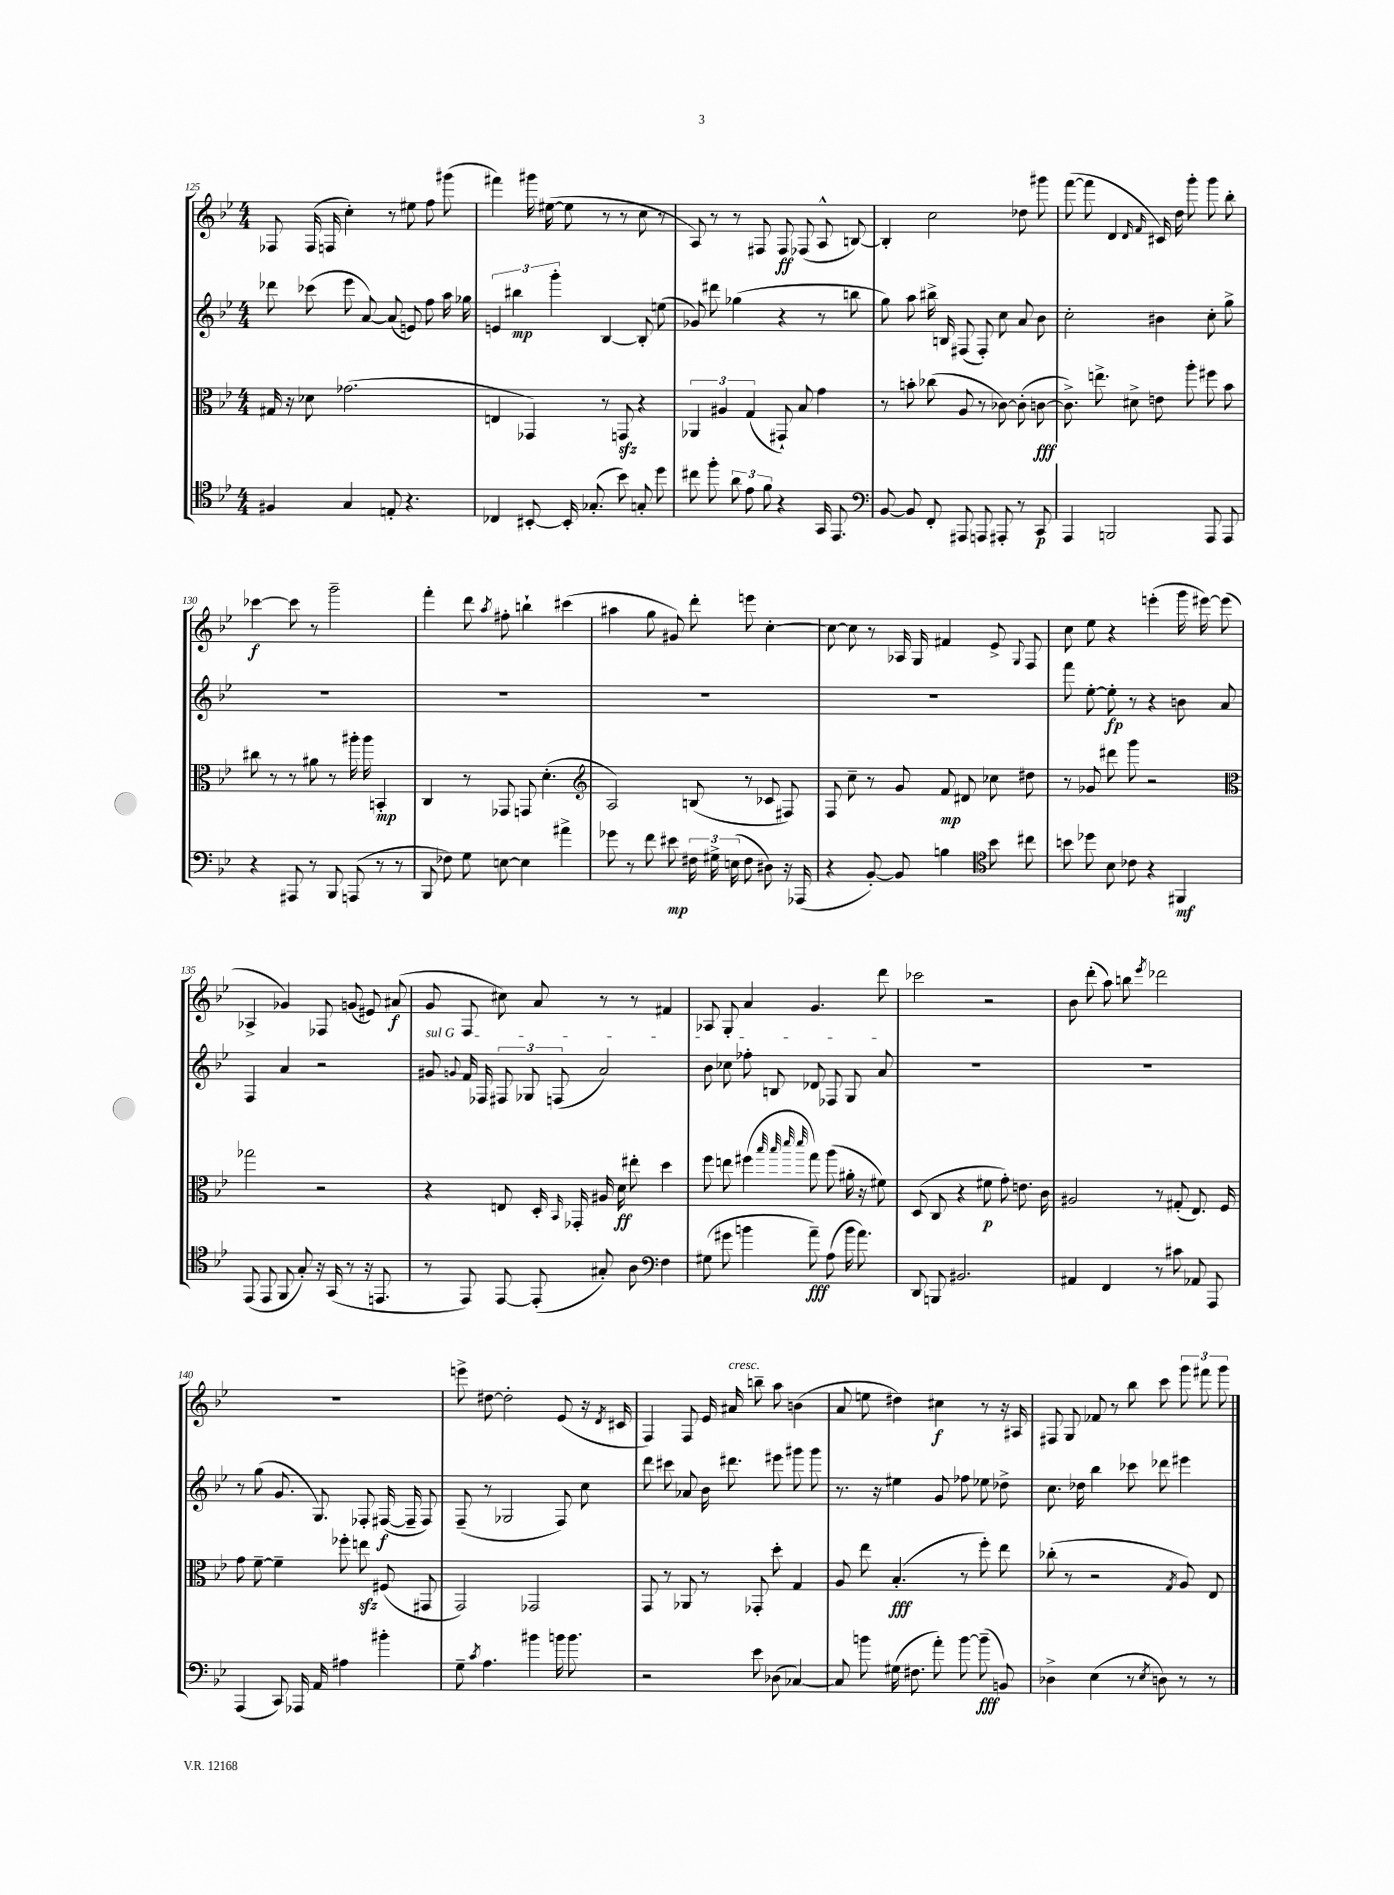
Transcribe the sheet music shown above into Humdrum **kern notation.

**kern	**kern	**kern	**kern
*staff4	*staff3	*staff2	*staff1
*clefC4	*clefC3	*clefG2	*clefG2
*k[b-e-]	*k[b-e-]	*k[b-e-]	*k[b-e-]
*M4/4	*M4/4	*M4/4	*M4/4
4F#/	16G#/	8ddd-\	8F-/
.	16r	.	.
.	8d-\	(8ccc-\	(16F-/
.	.	.	16F/
4G/	(2.g-\	8eee-\	4cc'\)
.	.	[8a/)	.
8E'/	.	(8a/]	8r
4.r	.	8e/)	8ee#\
.	.	8ff\	8ff\
.	.	16aa\	(8ggg#\
.	.	16gg-\	.
=	=	=	=
4C-/	4E/	6e/	4fff#\)
.	.	6bb#\	.
[8BB#'/	4GG-/)	.	16ggg#\
.	.	.	([16ee#\
.	.	6ggg'\	.
16BB#'/]	.	.	8ee#\]
(8.G-'/	.	.	.
.	8r	[4B-/	8r
8b-\)	8GG/	.	8r
8G'/	4r	8B-'/]	8cc\
8dd\	.	(8ee\	8r
=	=	=	=
8cc#\	6AA-/	8g-/)	8A/)
8ff'\	.	8ddd#\	8r
.	6A#/	.	.
12a\	.	(4gg-\	8r
12e-\	(6G/	.	.
.	.	.	8F#/
12f\	.	.	.
4r	8GG#`/)	4r	8F#/
.	8B-/	.	(8F-/
16GG/	4g\	8r	8A^^/
8.EE-/	.	.	.
.	.	8bb\	[8B/)
=	=	=	=
*clefF4	*	*	*
[8BB-/	8r	8gg\)	4B'/]
8BB-/]	8b'\	8aa\	.
8FF'/	(8cc-\	16bb#^\	2cc\
.	.	16B/	.
8AAA#/	8A/	(8F#/	.
8AAA/	8r	8F#'/)	.
8AAA#'/	[8c-\)	8cc\	.
8r	(8c-'\]	8a/	8dd-\
8CC/	[8c\	8b-\	8ggg#\
=	=	=	=
4AAA/	8.c^\])	2cc'\	([8fff\
.	.	.	8fff\]
.	8.ee^\	.	.
2BBB/	.	.	4d/
.	8d#^\	.	.
.	.	.	16qqd/
.	.	.	16qqf/
.	8e\	4b#\	16c#/)
.	.	.	16dd\
.	8aa'\	.	8ggg'\
8AAA/	8ff#\	8cc'\	8ggg\
8AAA/	8b-\	8gg^\	8bb-'\
=	=	=	=
4r	8cc#\	1r	[4ccc-\
.	8r	.	.
8AAA#/	8r	.	8ccc-\]
8r	8a#\	.	8r
8BBB-/	8r	.	2ggg~\
(8AAA/	16aa#'\	.	.
.	16aa#\	.	.
8r	4BB'/	.	.
8r	.	.	.
=	=	=	=
8BBB-/	4C/	1r	4fff'\
8F-\)	.	.	.
8G\	8r	.	8ddd\
.	.	.	8qaa/
[8E\	8GG-/	.	8ff#'\
4E\]	8GG/	.	4bb`\
.	(4.d'\	.	.
4a#^\	.	.	(4ccc#\
=	=	=	=
*	*clefG2	*	*
8g-\	2A/)	1r	4aa#\
8r	.	.	.
8f\	.	.	8gg\
8e#\	.	.	8g#/)
24F#\	(8B/	.	8ddd'\
24G#^\	.	.	.
(24E\	.	.	.
8F#\	8r	.	8eee\
8D#\)	8c-/	.	[4cc'\
16r	8F#/)	.	.
(16AAA-/	.	.	.
=	=	=	=
4r	8F/	1r	8cc\_
.	8cc~\	.	8cc\]
[8BB-'/)	8r	.	8r
8BB-/]	8g/	.	16A-/
.	.	.	16G/
4B\	8f/	.	4f#/
.	8d#/	.	.
*clefC4	*	*	*
8b-\	8cc-\	.	8e-^/
.	.	.	8qqG/
8cc#\	8dd#\	.	8F/
=	=	=	=
8b\	8r	8fff\	8cc\
8dd-\	8g-/	[8ee-'\	8ee-\
8B-\	8ddd#\	8ee-'\]	4r
8c-\	8ggg\	8r	.
4r	2r	4r	(4eee'\
4FF#/	.	8b\	16ggg\
.	.	.	[16eee#\)
.	.	8a/	(8eee#\]
=	=	=	=
*	*clefC3	*	*
(8EE-/	2gg-\	4F/	4A-^/
8EE-/	.	.	.
8FF/	.	4a/	4g-/)
8G'/)	.	.	.
16r	2r	2r	8F-/
(16GG/	.	.	.
8r	.	.	(8g/
16r	.	.	8e#/)
8.EE/	.	.	.
.	.	.	(8a#/
=	=	=	=
8r	4r	8g#/	8g/
.	.	8qqg/	.
8EE-/)	.	16f/	8F/
.	.	16F-/	.
[8EE-/	8E/	12F#/	8cc#\)
.	.	12G-/	.
(8EE-'/]	16D'/	.	8a/
.	.	(12F/	.
.	16qqBB-/	.	.
.	16GG-'/	.	.
8G#'/)	16A#/	2a/)	8r
.	16d\	.	.
8A\	8ee#'\	.	8r
*clefF4	*	*	*
4F\	4dd\	.	4f#/
=	=	=	=
(8G#\	8ff\	8b-\	8A-/
8g#\	8ee\	8cc-\	8G'/
4b\	(4ff#\	8ff-'\	4a/
.	.	8B/	.
.	32qqbb-/	.	.
.	32qqbb-/	.	.
.	32qqddd/	.	.
.	32qqddd/	.	.
8a~\)	8gg\)	8d-/	4.g/
(8A\	(8aa\	8F-/	.
16b\	16a#'\	8G/	.
8.a\)	16r	.	.
.	8f#\)	8a/	8ddd\
=	=	=	=
8DD/	(8D/	1r	2ccc-\
8BBB/	8C/	.	.
2.BB#/	4r	.	.
.	8f#\	.	2r
.	8g'\)	.	.
.	8.e\	.	.
.	16c\	.	.
=	=	=	=
4AA#/	2A#/	1r	8b-\
.	.	.	(8ddd'\
4FF/	.	.	8aa\)
.	.	.	8bb\
.	.	.	8qeee-/
8r	8r	.	2ddd-\
8c#\	(8G#'/	.	.
8AA-/	8.E-/)	.	.
8AAA/	.	.	.
.	16F/	.	.
=	=	=	=
(4AAA/	8g\	8r	1r
.	[8f~\	(8gg\	.
8CC/)	4f~\]	8.g/	.
16AAA-/	.	.	.
16AA/	.	8.G/)	.
4A#\	8ff-'\	.	.
.	8ee\	8F-'/	.
4b#'\	(8F#/	([16F#/	.
.	.	16F#~/]	.
.	8GG#/	8F#/)	.
=	=	=	=
8G~\	2GG/)	(8F~/	8eee^\
8qc/	.	.	.
4.A\	.	8r	[8dd#\
.	.	2G-/	2dd#'\]
4b#\	2GG-/	.	.
16b\	.	8F/)	(8e-/
8.b\	.	.	.
.	.	8cc\	16r
.	.	.	8qd/
.	.	.	16c#/
=	=	=	=
2r	8GG/	8ddd\	4F/)
.	8r	8ccc#\	.
.	8AA-/	8a-/	8F/
.	8r	16b-\	16e-/
.	.	8.ddd#\	16a#/
8e-\	8GG-'/	.	8bb~\
(8D-\	8dd'\	8eee#\	8aa\
[4C-/)	4G/	8ggg#\	(4b\
.	.	8ggg#\	.
=	=	=	=
8C-/]	8A/	8.r	8a/
8b\	8ee-\	.	8ee\
.	.	16r	.
(16G#\	(4.B-'/	4ee#\	4dd#\)
8.F#\	.	.	.
8a'\)	.	8g/	4cc#\
[8b\	8r	8ff-\	.
(8b~\]	8ff'\)	8ee-\	8r
8BB/)	8ee-\	8dd-^\	16r
.	.	.	16A#/
=	=	=	=
4D-^\	(8cc-'\	8.cc\	8F#/
.	8r	.	8G/
.	.	16dd-\	.
(4E-\	2r	4bb-\	8f-/
.	.	.	8r
8r	.	8ccc-\	8bb-\
8qE-/	.	.	.
8D\)	.	8ddd-\	8ccc\
.	8qG/	.	.
8r	8A/)	4eee#\	12ggg\
.	.	.	12fff#\
8r	8E-/	.	.
.	.	.	12ggg\
==	==	==	==
*-	*-	*-	*-
